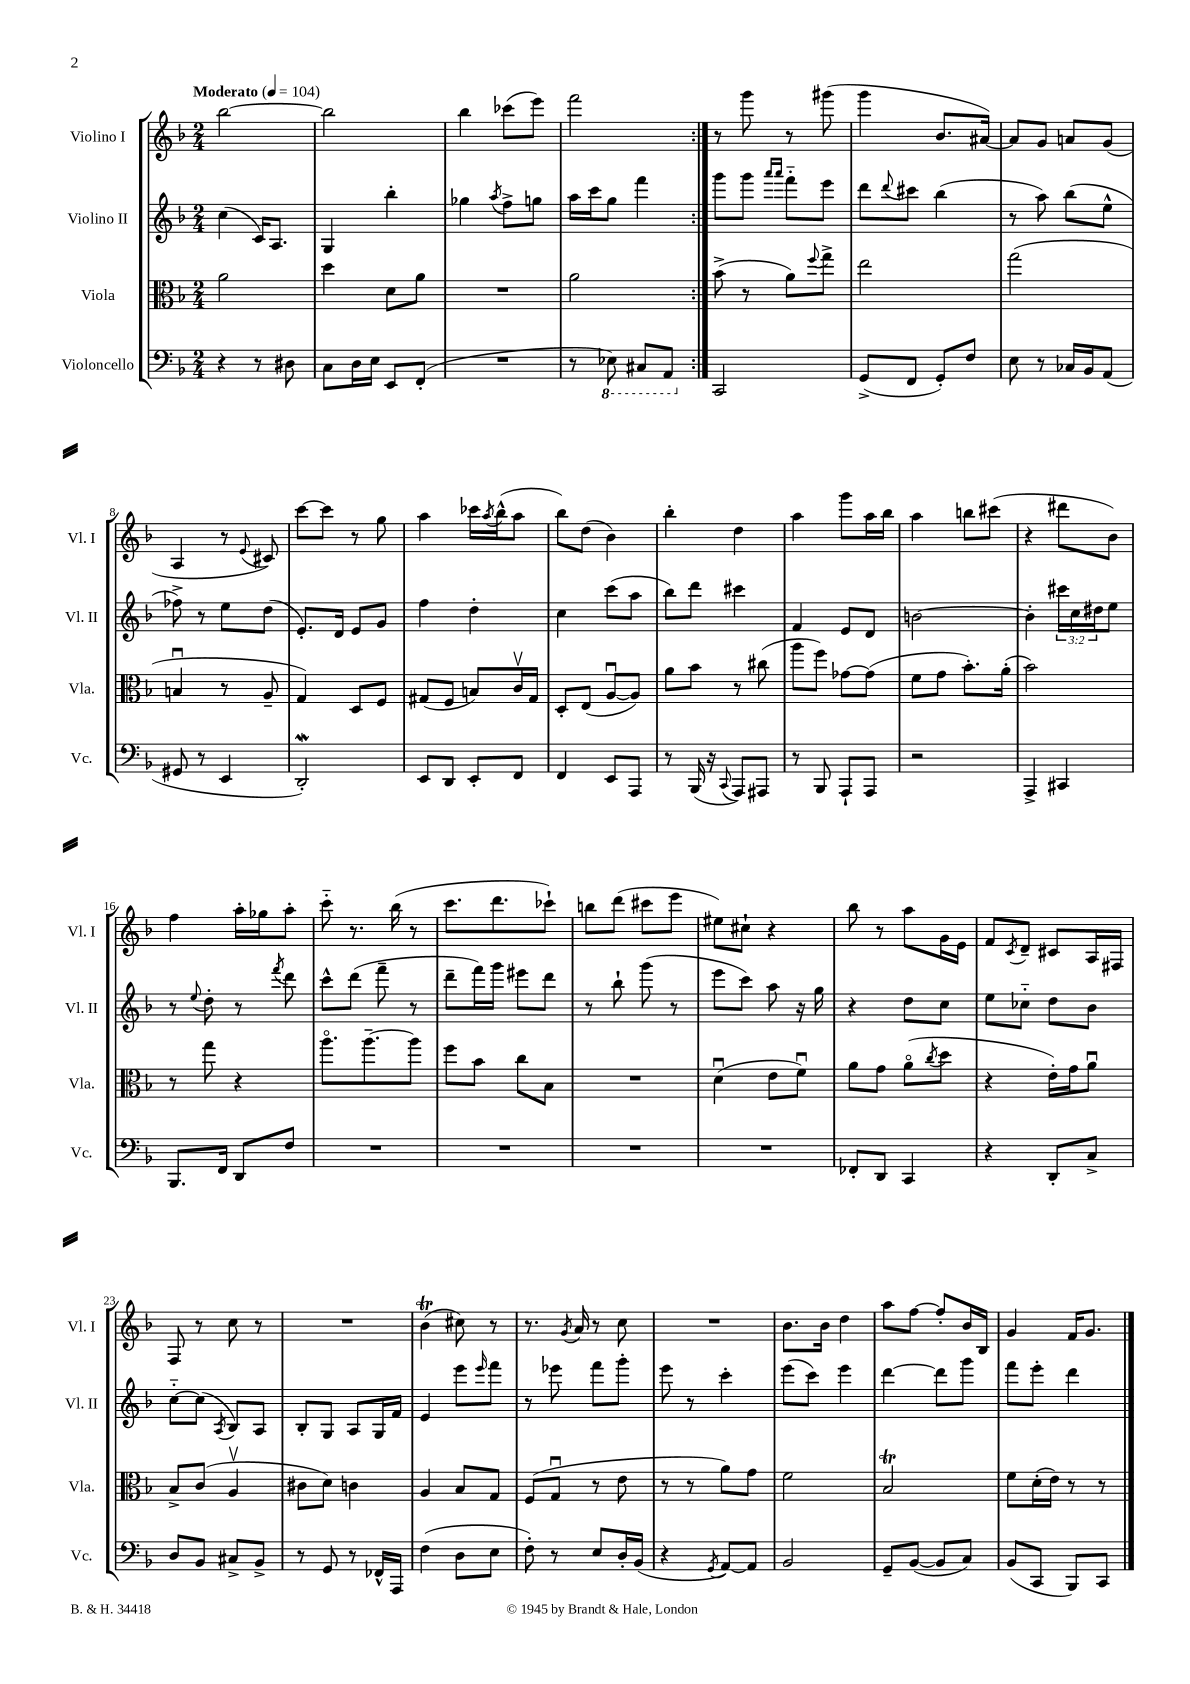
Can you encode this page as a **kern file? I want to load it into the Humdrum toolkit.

**kern	**kern	**kern	**kern
*staff4	*staff3	*staff2	*staff1
*clefF4	*clefC3	*clefG2	*clefG2
*k[b-]	*k[b-]	*k[b-]	*k[b-]
*M2/4	*M2/4	*M2/4	*M2/4
*MM104	*MM104	*MM104	*MM104
4r	2a\	(4cc\	[2bb-\
8r	.	16c/LK)	.
.	.	8.A/J	.
8D#\	.	.	.
=	=	=	=
8C\L	4dd\	4G/	2bb-\]
16D\L	.	.	.
16E\JJ	.	.	.
8EE/L	8d\L	4bb-'\	.
(8FF'/J	8a\J	.	.
=	=	=	=
2r	2r	4gg-\	4bb-\
.	.	8qaa/	.
.	.	8ff^\L	(8ccc-\L
.	.	8gg\J	8eee\J)
=	=	=	=
8r	2a\	16aa\LL	2fff\
.	.	16ccc\J	.
8EE-\)	.	8gg\J	.
8CC#/L	.	4fff\	.
8AAA/J	.	.	.
=:|!	=:|!	=:|!	=:|!
2CC/	(8b-^\	8ggg\L	8r
.	8r	8ggg\J	8ggg\
.	.	16qqaaa/LL	.
.	.	16qqaaa/JJ	.
.	8a\L)	8fff'~\L	8r
.	8qqff/	.	.
.	8gg^\J	8eee\J	(8ggg#\
=	=	=	=
(8GG^/L	2ee\	8ddd\L	4ggg\
.	.	8qqddd/	.
8FF/J	.	8ccc#\J	.
8GG'/L)	.	(4bb-\	8.b-/L
8F/J	.	.	.
.	.	.	[16a#/Jk)
=	=	=	=
8E\	(2gg\	8r	8a#/]L
8r	.	8aa\)	8g/J
16C-/LL	.	(8bb-\L	8a/L
16BB-/J	.	.	.
(8AA/J	.	8ee^^\J	(8g/J
=	=	=	=
8GG#/	4Bu/	8ff-^\)	4A/
8r	.	8r	.
4EE/	8r	8ee\L	8r
.	.	.	8qqe/
.	8A~/	(8dd\J	8c#/)
=	=	=	=
2DD'/)	4G/)	8.e'/L)	[8ccc\L
.	.	.	8ccc\]J
.	.	16d/Jk	.
.	8D/L	8e/L	8r
.	8F/J	8g/J	8gg\
=	=	=	=
8EE/L	(8G#/L	4ff\	4aa\
8DD/J	8F/J	.	.
8EE'/L	8B/L)	4dd'\	16ccc-\LL
.	.	.	8qaa/
.	.	.	(16bb-^^\J
8FF/J	16cv/L	.	8aa\J
.	16G#/JJ	.	.
=	=	=	=
4FF/	8D'/L	4cc\	8bb-\L)
.	(8E/J	.	(8dd\J
8EE/L	[8Au/L	(8ccc\L	4b-\)
8AAA/J	8A/]J)	8aa\J	.
=	=	=	=
8r	8a\L	8bb-\L)	4bb-'\
(16BBB-/	8b-\J	8ddd\J	.
16r	.	.	.
8qqCC/	.	.	.
8AAA/L)	8r	4ccc#\	4dd\
8AAA#/J	(8cc#\	.	.
=	=	=	=
8r	8aa\L	4f/	4aa\
8BBB-/	8ff\J)	.	.
8AAA`/L	[8g-\L	8e/L	8ggg\L
8AAA/J	(8g-\]J	8d/J	16aa\L
.	.	.	16bb-\JJ
=	=	=	=
2r	8f\L	[2b\	4aa\
.	8g\J	.	.
.	8.b-'\L)	.	8bb\L
.	.	.	(8ccc#\J
.	(16a'\Jk	.	.
=	=	=	=
4AAA^/	2b-\)	4b'\]	4r
4CC#/	.	24ccc#\LL	8ddd#\L
.	.	24cc\	.
.	.	24dd#\J	.
.	.	8ee\J	8b-\J)
=	=	=	=
8.BBB-/L	8r	8r	4ff\
.	.	8qqee/	.
.	8gg\	8dd'\	.
16FF/Jk	.	.	.
8DD/L	4r	8r	16aa'\LL
.	.	.	16gg-\J
.	.	8qfff/	.
8F/J	.	8ddd\	8aa'\J
=	=	=	=
2r	8.aao\L	8ccc^^\L	8ccc'~\
.	.	(8ddd\J	8.r
.	[8.aa~\	.	.
.	.	8fff~\	.
.	.	.	(16bb-\
.	8aa\]J	8r	8r
=	=	=	=
2r	8ff\L	8ddd~\L	8.ccc\L
.	8b-\J	16fff\L)	.
.	.	16ggg\JJ	8.ddd\
.	8cc\L	8eee#\L	.
.	8B-\J	8ddd\J	8ccc-`\J)
=	=	=	=
2r	2r	8r	8bb\L
.	.	8bb-`\	(8ddd\J
.	.	(8ggg\	8ccc#\L
.	.	8r	8eee\J
=	=	=	=
2r	(4du\	8eee\L	8ee#\L)
.	.	8ccc\J)	8cc#`\J
.	8e\L	8aa\	4r
.	8fu\J)	16r	.
.	.	16gg\	.
=	=	=	=
8FF-'/L	8a\L	4r	8bb-\
8DD/J	8g\J	.	8r
4CC/	(8ao\L	8dd\L	8aa\L
.	8qcc/	.	.
.	8dd\J	8cc\J	16g\L
.	.	.	16e\JJ
=	=	=	=
4r	4r	8ee\L	8f/L
.	.	.	8qc/
.	.	8cc-'~\J	8d~/J
8DD'/L	16e'\LL)	8dd\L	8c#/L
.	16g\J	.	.
8C^/J	8au\J	8b-\J	16A/L
.	.	.	16F#/JJ
=	=	=	=
8D/L	8B-^/L	[8cc'~\L	8F/
8BB-/J	(8c/J	(8cc\]J	8r
.	.	8qA/	.
8C#^/L	4Av/	8B-/L)	8cc\
8BB-^/J	.	8A/J	8r
=	=	=	=
8r	8c#\L	8B-'/L	2r
8GG/	8d\J)	8G/J	.
8r	4c\	8A/L	.
16FF-^^/LL	.	16G/L	.
16AAA/JJ	.	16f/JJ	.
=	=	=	=
(4F\	4A/	4e/	(4b-\
8D\L	8B-/L	8eee\L	8cc#\)
.	.	16qqeee/	.
8E\J	8G/J	8fff\J	8r
=	=	=	=
8F'\)	(8F/L	8r	8.r
8r	8Gu/J	8eee-\	.
.	.	.	8qg/
.	.	.	16a/
8E/L	8r	8fff\L	8r
16D'/L	8e\	8ggg'\J	8cc\
(16BB-/JJ	.	.	.
=	=	=	=
4r	8r	8eee\	2r
.	8r	8r	.
8qGG/	.	.	.
[8AA/L)	8a\L)	4ccc'\	.
8AA/]J	8g\J	.	.
=	=	=	=
2BB-/	2f\	(8eee\L	8.b-\L
.	.	8ccc\J)	.
.	.	.	16b-\Jk
.	.	4eee\	4dd\
=	=	=	=
8GG~/L	2B-/	[4ddd\	8aa\L
([8BB-/J	.	.	[8ff\J
8BB-/]L	.	8ddd\]L	8ff'/]L
8C/J)	.	8ggg\J	16b-/L
.	.	.	16B-/JJ
=	=	=	=
(8BB-/L	8f\L	8fff\L	4g/
8CC/J	(16d'\L	8eee'\J	.
.	16e\JJ)	.	.
8BBB-/L)	8r	4ddd\	16f/LK
.	.	.	8.g/J
8CC/J	8r	.	.
==	==	==	==
*-	*-	*-	*-
